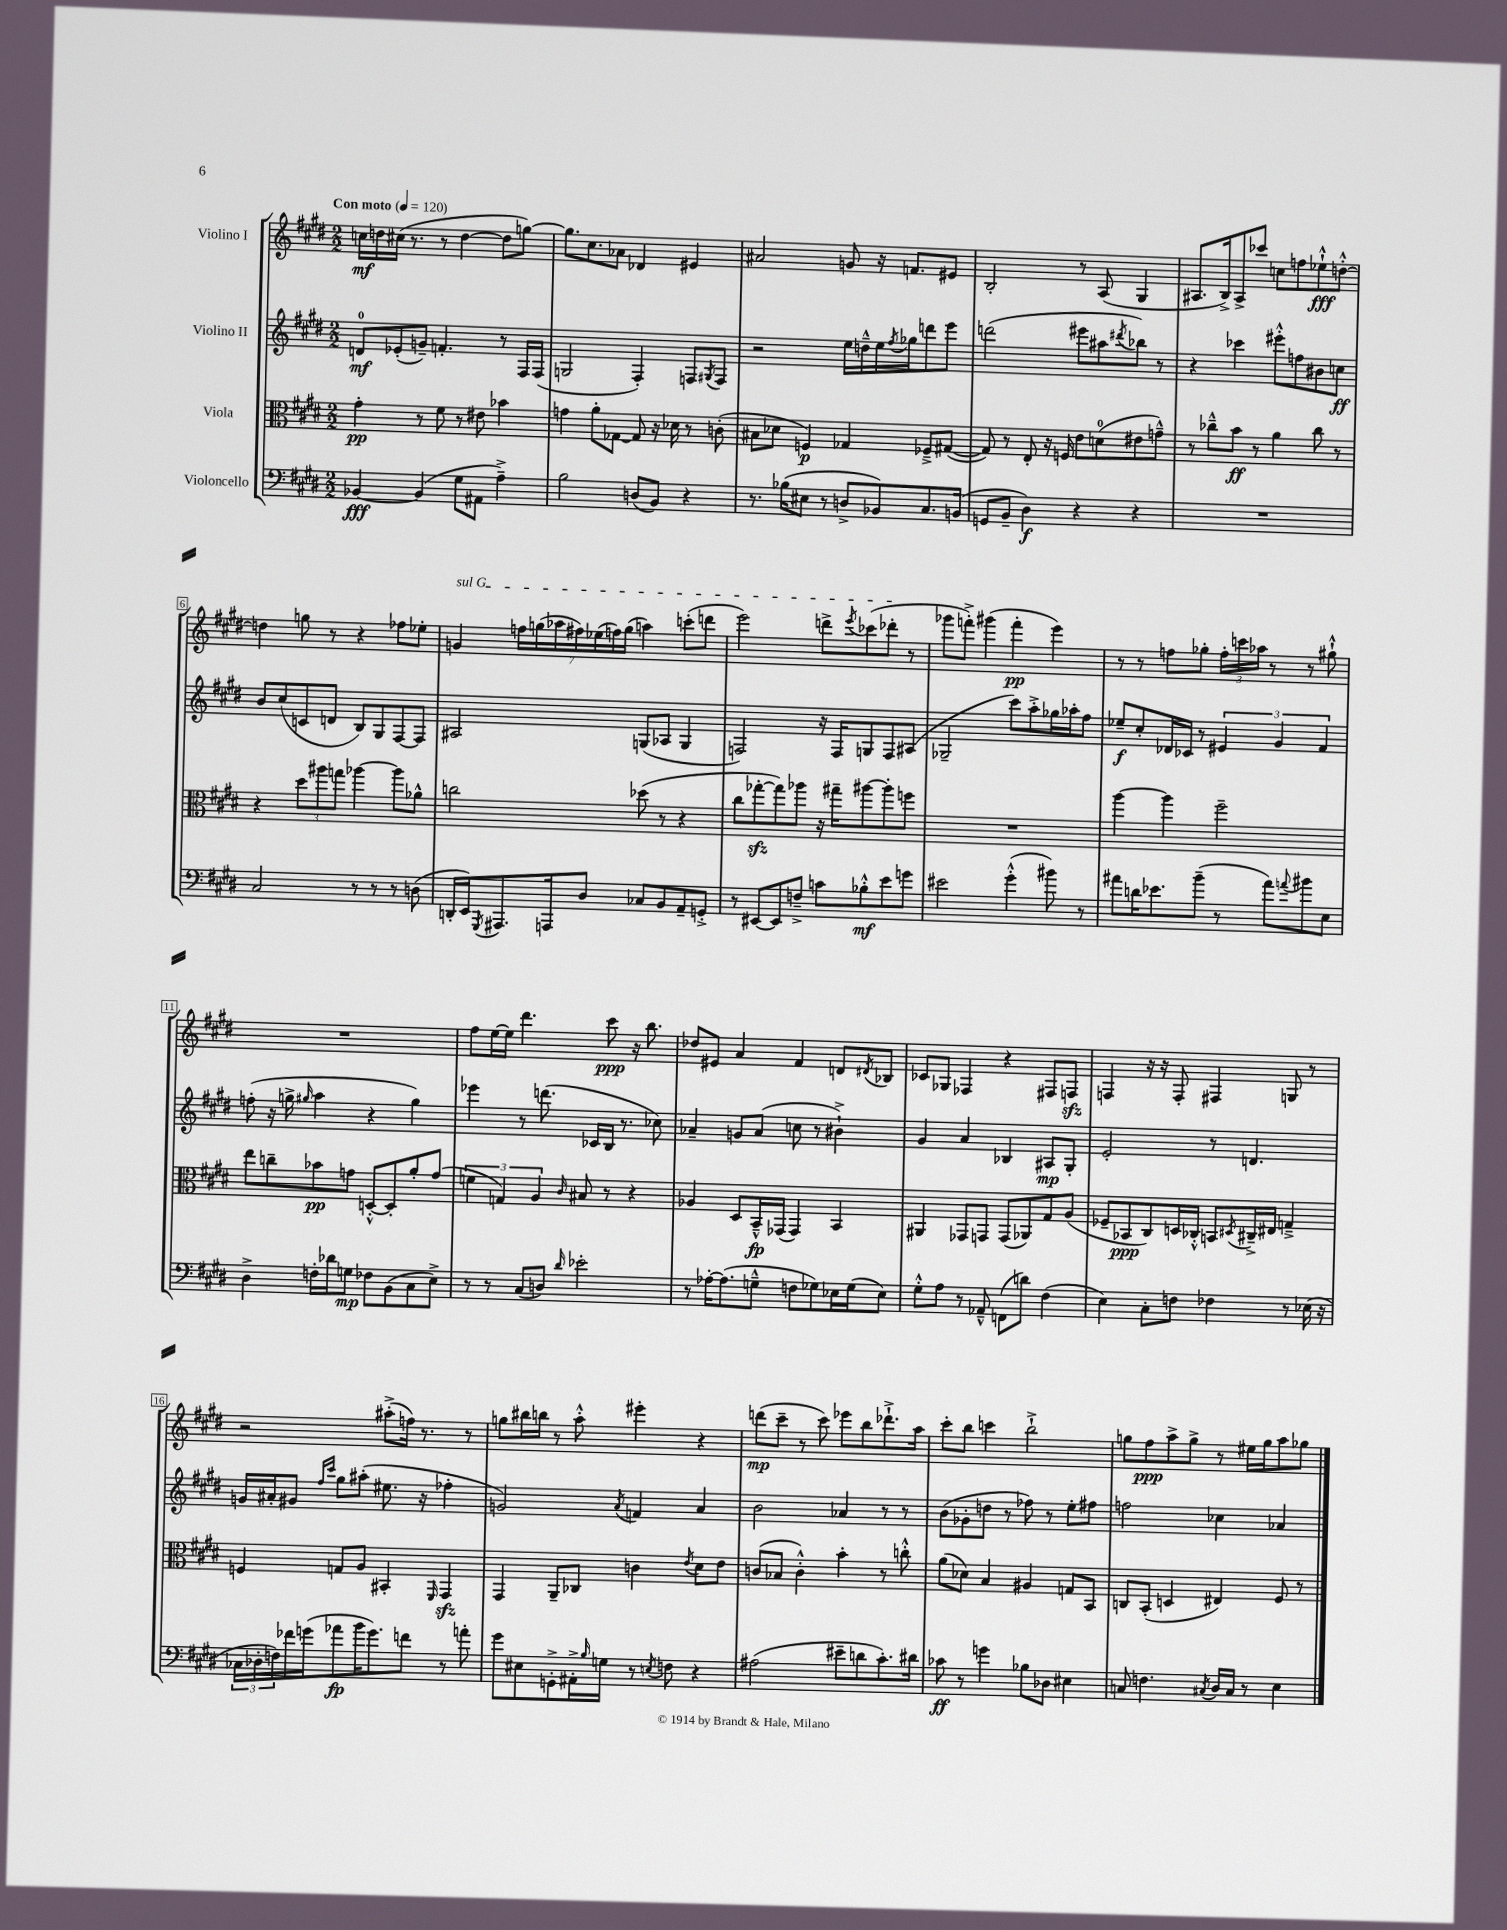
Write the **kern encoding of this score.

**kern	**dynam	**kern	**dynam	**kern	**dynam	**kern	**dynam
*part4	*part4	*part3	*part3	*part2	*part2	*part1	*part1
*staff4	*staff4	*staff3	*staff3	*staff2	*staff2	*staff1	*staff1
*I"Violoncello	*	*I"Viola	*	*I"Violino II	*	*I"Violino I	*
*clefF4	*	*clefC3	*	*clefG2	*	*clefG2	*
*k[f#c#g#d#]	*	*k[f#c#g#d#]	*	*k[f#c#g#d#]	*	*k[f#c#g#d#]	*
*M2/2	*	*M2/2	*	*M2/2	*	*M2/2	*
*MM120	*	*MM120	*	*MM120	*	*MM120	*
=1	=1	=1	=1	=1	=1	=1	=1
!	!	!	!	!	!	!LO:TX:a:B:t=Con moto	!
[4BB-X/	fff	4g#'\	pp	8dn/L	mf	16ccn\LL	mf
.	.	.	.	.	.	16ddn\	.
.	.	.	.	(8e-X'/	.	(16cc#X\JJ	.
.	.	.	.	.	.	8.r	.
(4BB-/]	.	8r	.	8gn~/J)	.	.	.
.	.	8f#\	.	4.fn'/	.	8r	.
8G#\L	.	8r	.	.	.	[4dd\	.
8AA#X\J	.	8e#X\	.	.	.	.	.
4A~^\)	.	4b-X\	.	8r	.	8dd\L]	.
.	.	.	.	16F#/LL	.	[8ggn\J)	.
.	.	.	.	(16F#/JJ	.	.	.
=2	=2	=2	=2	=2	=2	=2	=2
2B\	.	4gn\	.	2Gn/	.	8.gg\L]	.
.	.	.	.	.	.	8.cc#\	.
.	.	8a'\L	.	.	.	.	.
.	.	[8G-X\J	.	.	.	8a-X\J	.
(8Dn/L	.	8G-/]	.	4F#'/)	.	4d-X/	.
8BB/J)	.	16r	.	.	.	.	.
.	.	16d-X\	.	.	.	.	.
4r	.	8r	.	8Fn/L	.	4e#X/	.
.	.	.	.	8qG#X/	.	.	.
.	.	(8cn'\	.	8F/J	.	.	.
=3	=3	=3	=3	=3	=3	=3	=3
8.r	.	8B#X\L	.	2r	.	2a#X/	.
.	.	8d-X\J	.	.	.	.	.
(16B-X\KL	.	.	.	.	.	.	.
8E#X\J	.	4Fn/)	p	.	.	.	.
8r	.	.	.	.	.	.	.
8Dn^/L	.	4G-X/	.	16ee\LL	.	8gn/	.
.	.	.	.	16ddn~^^\	.	.	.
8BB-X/)	.	.	.	16ee\	.	16r	.
.	.	.	.	8qff#/	.	.	.
.	.	.	.	16gg-X\J	.	8.fn/L	.
8.C#/	.	8F-X~^/L	.	8dddn\	.	.	.
.	.	([8G#X/J	.	8eee\J	.	8e#X/J	.
(16BBn/Jk	.	.	.	.	.	.	.
=4	=4	=4	=4	=4	=4	=4	=4
8GGn/L	.	8G#/])	.	(2dddn\	.	2B'/	.
8BB~/J	.	8r	.	.	.	.	.
4D#\)	f	8E'/	.	.	.	.	.
.	.	16r	.	.	.	.	.
.	.	16Fn/	.	.	.	.	.
4r	.	8e\L	.	8eee#X\L	.	8r	.
.	.	(8dn\	.	8aa#X\	.	(8A/	.
.	.	.	.	8qddd#X/	.	.	.
4r	.	8e#X\	.	8bb-X\J)	.	4G#/	.
.	.	8gn~^^\J)	.	8r	.	.	.
=5	=5	=5	=5	=5	=5	=5	=5
1r	.	8r	.	4r	.	8.A#X/L	.
.	.	8cc-X~^^\L	.	.	.	.	.
.	.	.	.	.	.	16B^/k)	.
.	.	8b\J	ff	4ccc-X\	.	8A#^/	.
.	.	8r	.	.	.	8ccc-X/J	.
.	.	4a\	.	8eee#X'^^\L	.	8ccn\L	.
.	.	.	.	8ffn\	.	8ffn\	.
.	.	8cc-\	.	8b#X\	.	8ee-X`^^\	fff
.	.	8r	.	8ccn\J	ff	[8ddn'^^\J	.
!!LO:LB:g=z
=6	=6	=6	=6	=6	=6	=6	=6
2C#/	.	4r	.	8b/L	.	4ddn\]	.
.	.	.	.	(8cc#/	.	.	.
.	.	12dd#\L	.	8cn/	.	8ggn\	.
.	.	12aa#X\	.	.	.	.	.
.	.	.	.	8dn/J	.	8r	.
.	.	12ggn\J	.	.	.	.	.
8r	.	[4aa-X\	.	8B/L)	.	4r	.
8r	.	.	.	8G#/	.	.	.
8r	.	8aa-\L]	.	[8F#/	.	8ff-X\L	.
(8Dn\	.	8a-X^^\J	.	8F#/J]	.	8ee-X'\J	.
=7	=7	=7	=7	=7	=7	=7	=7
!	!	!	!	!	!	!LO:TX:a:i:t=sul G	!
16DDn'/LL	.	2ccn\	.	2A#X/	.	4gn/	.
16EE/J)	.	.	.	.	.	.	.
8qGGG#/	.	.	.	.	.	.	.
8.AAA#X/	.	.	.	.	.	.	.
.	.	.	.	.	.	28ffn\LL	.
.	.	.	.	.	.	(28ggn\	.
16AAAn/k	.	.	.	.	.	.	.
.	.	.	.	.	.	28aa-X\	.
.	.	.	.	.	.	28ff#X\)	.
8D#/J	.	.	.	.	.	.	.
.	.	.	.	.	.	(28ee-X\	.
.	.	.	.	.	.	28ffn\)	.
.	.	.	.	.	.	(28gg\JJ	.
8C-X/L	.	(8dd-X\	.	(8Gn/L	.	4aan\)	.
8BB/	.	8r	.	8A-X/J	.	.	.
8AA~/	.	4r	.	4G/	.	(8cccn'\L	.
8GGn'^/J	.	.	.	.	.	8dddn\J	.
=8	=8	=8	=8	=8	=8	=8	=8
8r	.	8cc#\L	.	2Fn/)	.	2eee\)	.
[8EE#X/L	.	[8gg-Xzz'\	.	.	.	.	.
8EE#/]	.	8gg-\])	.	.	.	.	.
8Fn~^/J	.	8aa-X\J	.	.	.	.	.
8cn\L	.	16r	.	16r	.	8dddn^\L	.
.	.	16gg#X~\KL	.	16F/KL	.	.	.
.	.	.	.	.	.	8qeee/	.
8B-X'^^\	mf	[8aa#X\	.	8Gn/	.	(8ccc-X\	.
8e\	.	8aa#'\]	.	8F/	.	8ddd-X'\J	.
8gn\J	.	8ffn\J	.	(8A#X/J	.	8r	.
=9	=9	=9	=9	=9	=9	=9	=9
2e#X\	.	1r	.	2G-X~/	.	8ggg-X\L	.
.	.	.	.	.	.	8fffn'^\J)	.
.	.	.	.	.	.	(4ggg#X\	.
(4g#'^^\	.	.	.	8ccc#\L)	.	4fff'\	pp
.	.	.	.	8aa'^\	.	.	.
8b#X\)	.	.	.	16gg-X\L	.	4eee\)	.
.	.	.	.	16aa-X'\J	.	.	.
8r	.	.	.	8ff#\J	.	.	.
=10	=10	=10	=10	=10	=10	=10	=10
8a#X\L	.	[4aa\	.	8ee-X~/L	f	8r	.
16dn\K	.	.	.	8cc#'/	.	8r	.
8.e-X\	.	.	.	.	.	.	.
.	.	4aa\]	.	16d-X/L	.	8ffn\L	.
.	.	.	.	16c-X/JJ	.	.	.
(8b~\J	.	.	.	8r	.	8gg-X'\J	.
8r	.	2ff#~\	.	6e#X/	.	24ff'\LL	.
.	.	.	.	.	.	24cccn\	.
.	.	.	.	.	.	24aa-X\JJ	.
8a#\L)	.	.	.	.	.	8r	.
.	.	.	.	6g#/	.	.	.
8qqan/	.	.	.	.	.	.	.
8b#X\	.	.	.	.	.	8r	.
.	.	.	.	6f#/	.	.	.
8E\J	.	.	.	.	.	8gg#X`^^\	.
!!LO:LB:g=z
=11	=11	=11	=11	=11	=11	=11	=11
4D#^\	.	8ee\L	.	(8ffn'\	.	1r	.
.	.	8ccn~\	.	16r	.	.	.
.	.	.	.	16ggn^\	.	.	.
.	.	.	.	16qqgg#X/	.	.	.
16Fn'\LL	.	8b-X\	pp	4aa\	.	.	.
16d-X\J	.	.	.	.	.	.	.
8Gn\J	mp	8gn\J	.	.	.	.	.
8F-X\L	.	[8Dn'^^/L	.	4r	.	.	.
(8BB\	.	8D'/]	.	.	.	.	.
8C#\	.	8a'/	.	4gg#\)	.	.	.
8E^\J)	.	(8g/J	.	.	.	.	.
=12	=12	=12	=12	=12	=12	=12	=12
8r	.	6fn\	.	4eee-X\	.	8ff#\L	.
8r	.	.	.	.	.	[16ee\L	.
.	.	6Gn/)	.	.	.	.	.
.	.	.	.	.	.	16ee\JJ]	.
(8C#/L	.	.	.	8r	.	4.ddd#\	.
.	.	6A/	.	.	.	.	.
8Dn/J)	.	.	.	(8.dddn\	.	.	.
16qqd#/	.	16qqc#/	.	.	.	.	.
2e-X'\	.	8B#X/	.	.	.	.	.
.	.	.	.	16c-X/LL	.	.	.
.	.	8r	.	16B/JJ	.	8ccc#\	ppp
.	.	.	.	8.r	.	.	.
.	.	4r	.	.	.	16r	.
.	.	.	.	.	.	8.bb\	.
.	.	.	.	8cc-X\)	.	.	.
=13	=13	=13	=13	=13	=13	=13	=13
8r	.	4A-X/	.	4a-X~/	.	8dd-X/L	.
[16A-X'\KL	.	.	.	.	.	8e#X/J	.
(8.A-\]	.	.	.	.	.	.	.
.	.	8D#/L	.	8gn/L	.	4a/	.
8Gn~^^\J	.	16BB~^^/L	fp	(8a-/J	.	.	.
.	.	(16GG-X/JJ	.	.	.	.	.
8Fn\L	.	4GG-/)	.	8ccn\	.	4f#/	.
8G-X\)	.	.	.	8r	.	.	.
16E-X\L	.	4BB/	.	4b#X`^\)	.	8dn/L	.
(16G-\J	.	.	.	.	.	.	.
.	.	.	.	.	.	8qd#X/	.
8E-\J)	.	.	.	.	.	8B-X/J	.
=14	=14	=14	=14	=14	=14	=14	=14
8G#'^^\L	.	4AA#X/	.	4g#/	.	8c-X/L	.
8A\J	.	.	.	.	.	8G-X/J	.
8r	.	8GG-X/L	.	4a/	.	4F-X/	.
8AA-X~^^/	.	8GGn/J	.	.	.	.	.
(8FFn\L	.	(8GG/L	.	4B-X/	.	4r	.
8dn\J)	.	8AA-X/)	.	.	.	.	.
(4F#\	.	8G#/	.	8A#X/L	mp	8F#X/L	.
.	.	(8A/J	.	8G#'/J	.	8Fnzz/J	.
=15	=15	=15	=15	=15	=15	=15	=15
4E\)	.	8F-X~/L	.	2e'/	.	4Fn/	.
.	.	8BB-X/	ppp	.	.	.	.
8C#'\L	.	8C#/)	.	.	.	16r	.
.	.	.	.	.	.	16r	.
8Fn\J	.	16Dn/L	.	.	.	8F'/	.
.	.	16C-X'^^/JJ	.	.	.	.	.
4F-X\	.	8BBn/L	.	8r	.	4F#X/	.
.	.	8qD#X/	.	.	.	.	.
.	.	16C#X~^/L	.	4.dn/	.	.	.
.	.	16E#X/JJ	.	.	.	.	.
8r	.	4Gn~^/	.	.	.	8Gn/	.
(16E-X\	.	.	.	.	.	8r	.
16r	.	.	.	.	.	.	.
!!LO:LB:g=z
=16	=16	=16	=16	=16	=16	=16	=16
24C-X\LL	.	4Fn/	.	16gn/LL	.	2r	.
24D-X'\	.	.	.	.	.	.	.
.	.	.	.	16a#X'/J	.	.	.
24Fn\)	.	.	.	.	.	.	.
16f-X\	.	.	.	8g#X/J	.	.	.
(16gn\J	.	.	.	.	.	.	.
.	.	.	.	16qqff#/LL	.	.	.
.	.	.	.	16qqccc#/JJ	.	.	.
8a-X\	fp	8Gn/L	.	8gg#\L	.	.	.
16b\K	.	8A/J	.	(8aa#X'\J	.	.	.
8.g\)	.	.	.	.	.	.	.
.	.	4BB#X'/	.	8.ee#X\	.	(8aa#X'^\L	.
8fn\J	.	.	.	.	.	16ffn\Jk)	.
.	.	.	.	16r	.	8.r	.
.	.	16qqFF#/	.	.	.	.	.
8r	.	4GG#zz/	.	4ff-X'\	.	.	.
8an'\	.	.	.	.	.	8r	.
=17	=17	=17	=17	=17	=17	=17	=17
8g#\L	.	4GG#/	.	2gn/)	.	8ggn\L	.
8E#X\	.	.	.	.	.	16bb#X\L	.
.	.	.	.	.	.	16bbn\JJ	.
8GGn'^\	.	8AA~/L	.	.	.	8r	.
16AA#X'^\L	.	8C-X/J	.	.	.	8aa'^^\	.
16qqB/	.	.	.	.	.	.	.
16Gn\JJ	.	.	.	.	.	.	.
.	.	.	.	8qa/	.	.	.
8r	.	4cn\	.	4fn/	.	4eee#X'\	.
8qEn/	.	.	.	.	.	.	.
8Fn\	.	.	.	.	.	.	.
.	.	8qe/	.	.	.	.	.
4r	.	8d#\L	.	4a/	.	4r	.
.	.	8e\J	.	.	.	.	.
=18	=18	=18	=18	=18	=18	=18	=18
(2A#X\	.	(8cn/L	.	2b\	.	(8dddn\L	mp
.	.	8B-X/J	.	.	.	8ccc#~\J	.
.	.	4c'^^\)	.	.	.	8r	.
.	.	.	.	.	.	8ccc#\)	.
8e#X~\L	.	4b'\	.	4a-X/	.	8eee-X\L	.
8dn\	.	.	.	.	.	8bb\	.
8.c#'\)	.	8r	.	8r	.	8.ddd-X`^\	.
.	.	8ccn'^^\	.	8r	.	.	.
16d#X\Jk	.	.	.	.	.	16aa\Jk	.
=19	=19	=19	=19	=19	=19	=19	=19
8c-X\	ff	(8a\L	.	(8b\L	.	8ccc#'\L	.
8r	.	8d-X\J)	.	8g-X'\	.	8bb\J	.
4gn\	.	4B/	.	8ddn\J	.	4cccn\	.
.	.	.	.	8r	.	.	.
8B-X\L	.	4A#X/	.	8ff-X\)	.	2bb`^\	.
8D-X\J	.	.	.	8r	.	.	.
4E#X\	.	8Gn/L	.	8ee'\L	.	.	.
.	.	8BB/J	.	8ff#X\J	.	.	.
=20	=20	=20	=20	=20	=20	=20	=20
8Cn/	.	8Cn/L	.	2ffn\	.	8ggn\L	.
4.Fn\	.	(8BB'/J	.	.	.	8ff#\	ppp
.	.	4Dn/	.	.	.	8aa^\	.
.	.	.	.	.	.	8gg^\J	.
8qC#X/	.	.	.	.	.	.	.
16D#/LL	.	4E#X/)	.	4cc-X\	.	8r	.
16C#/JJ	.	.	.	.	.	.	.
8r	.	.	.	.	.	16ee#X\LL	.
.	.	.	.	.	.	16gg\J	.
4E\	.	8F#/	.	4a-X/	.	8aa\	.
.	.	8r	.	.	.	8gg-X\J	.
==	==	==	==	==	==	==	==
*-	*-	*-	*-	*-	*-	*-	*-
